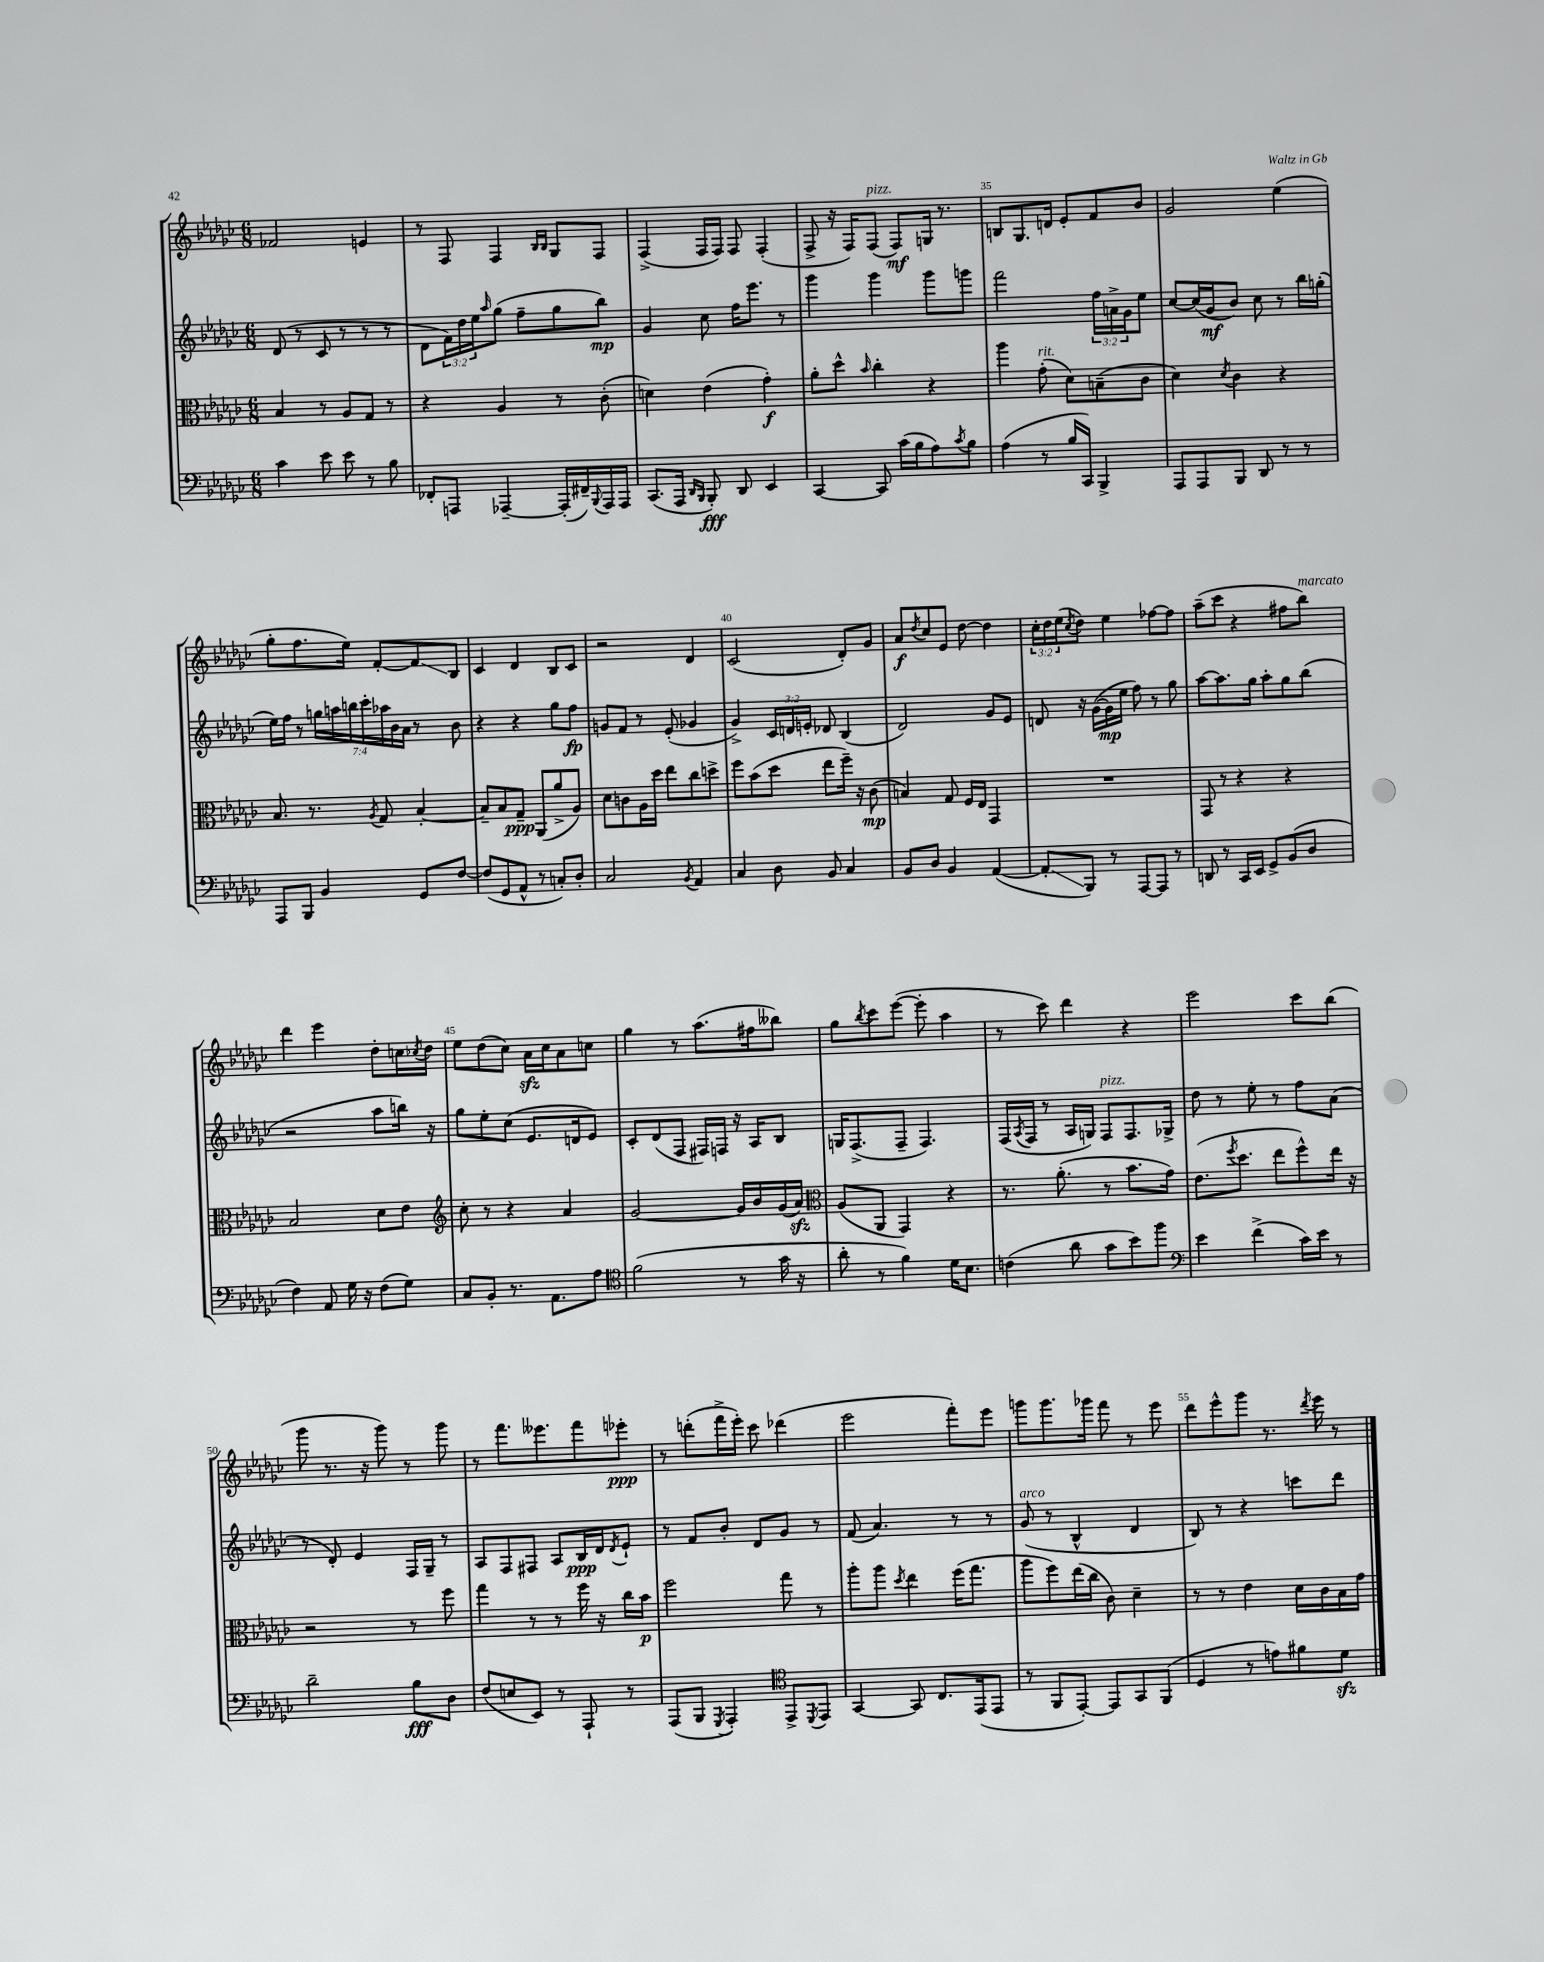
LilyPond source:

<<
\new StaffGroup <<
\new Staff = "s0" {
    \clef treble \key ges \major \numericTimeSignature \time 6/8 \override Staff.TupletNumber.text = #tuplet-number::calc-fraction-text
    fes'2 e'4 |
    r8 f8 f4 \grace { bes16 bes16 } ges8 f8 |
    f4->( f16 f16) f8 f4-.( |
    f8-> r16 f16) f8^\markup { \italic "pizz." }( f8\mf) g16 r8. |
    b8 ges8. d'16 ees'8-. f'8 bes'8 |
    ges'2 ees''4( |
    ges''8-. f''8. ees''16) f'8~-. f'8\glissando bes8 |
    ces'4 des'4 bes8 ces'8 |
    r2 des'4 |
    ces'2( des'8-.) ges'8 |
    aes'8\f \acciaccatura { des''8 } ces''8 ees'8 des''8~ des''4 |
    \tuplet 3/2 { ces''16-. des''16 ees''16( } \acciaccatura { ces''8 } des''8) ees''4 fes''8~ fes''8 |
    aes''8--( ces'''8 r4 fis''8 bes''8^\markup { \italic "marcato" }) |
    des'''4 ees'''4 des''8-. c''16 \acciaccatura { ces''8 } des''16 |
    ees''8 des''8( ces''8) aes'16\sfz ces''16 aes'8 c''8 |
    ges''4 r8 aes''8.( fis''16 beses''8) |
    ges''8 \acciaccatura { bes''8 } ces'''8 ees'''8~( ees'''8-. aes''4 |
    r8 ces'''8) des'''4 r4 |
    ees'''2 ces'''8 bes''8( |
    ges'''8 r8. r16 ges'''8) r8 ges'''8 |
    r8 f'''8. eeses'''8. f'''8 ees'''8-.\ppp |
    r8 d'''8-.( f'''16-> ees'''16-.) ces'''8 des'''4( |
    ees'''2 f'''8-.) ees'''8 |
    g'''8 g'''8. ges'''16 f'''8 r8 ees'''8 |
    des'''8 ees'''8-^ ges'''8 r8. \acciaccatura { des'''8 } ees'''16 r8 \bar "|." |
}
\new Staff = "s1" {
    \clef treble \key ges \major \numericTimeSignature \time 6/8 \override Staff.TupletNumber.text = #tuplet-number::calc-fraction-text
    des'8( r8 ces'8 r8 r8 r8 |
    des'8 \tuplet 3/2 { f'16) des''16 ees''16 } \grace { aes''16 } ges''8( f''8-- ges''8 bes''8\mp) |
    ges'4 ces''8 f''16 ees'''8. r8 |
    ges'''4 ges'''4 ges'''8 g'''8 |
    f'''2 \tuplet 3/2 { f''16 a'16-> ges'16 } ees''8 |
    ces''8~ ces''16( ges'16\mf bes'8) ces''8 r8 bes''16 g''16-.( |
    ees''16) f''16 r8 \tuplet 7/4 { g''16 a''16 b''16 ces'''16-. aes''16 bes'16 aes'16 } r8 bes'8 |
    r4 r4 ges''8 f''8\fp |
    g'8 f'8 r8 ees'8-.( ges'4 |
    ges'4->) \tuplet 3/2 { ces'16 d'16 e'16-. } des'8 bes4( |
    des'2) ges'8 ees'8 |
    d'8 r16 ges'16~( ges'16\mp ees''16 f''8) r8 ges''8 |
    aes''8~ aes''8. ges''16 aes''8-. ges''8 bes''8( |
    r2 aes''8 b''16) r16 |
    ges''8 ees''8-. ces''8( ees'8. d'16 ees'8) |
    ces'8-. des'8( f8 fis16) f16 r16 aes16 bes8 |
    g16 f8.->( f8-- f4.) |
    f16( \acciaccatura { aes8 } f16 r8 aes16 g16) f8^\markup { \italic "pizz." } f8. ges16-> |
    des''8 r8 ees''8-. r8 f''8 aes'8( |
    r8 des'8-.) ees'4 f16 ges16-- r8 |
    aes8 f8 fis8 aes8 bes16\ppp des'16 \acciaccatura { des'8 } ees'8-! |
    r8 f'8 bes'8-. des'8 ges'8 r8 |
    f'8( aes'4.) r8 r8 |
    ges'8^\markup { \italic "arco" }( r8 bes4-^ des'4 |
    bes8) r8 r4 c'''8 des'''8 \bar "|." |
}
\new Staff = "s2" {
    \clef alto \key ges \major \numericTimeSignature \time 6/8
    bes4 r8 aes8 ges8 r8 |
    r4 aes4 r8 ces'8-.( |
    d'4) ees'4( ges'4-.\f) |
    aes'8-. des''8-^ \grace { bes'16 } ces''4-. r4 |
    aes''4 ges'8-.^\markup { \italic "rit." }( des'8) b8--( ces'8 |
    des'4) \acciaccatura { des'8 } ces'4 r4 |
    bes8. r8. \acciaccatura { aes8 } ges8 bes4~-. |
    bes8-- bes8 ges8--\ppp aes,8( aes'8-> aes8) |
    des'8 c'8 aes16 des''16 ees''8 ces''8 d''8-> |
    f''8 bes'8( des''8 ees''8 f''16--) r16 ces'8\mp( |
    b4) ges8 f16 ees16 ges,4 |
    R2. |
    ges,8 r8 r4 r4 |
    bes2 des'8 ees'8 |
    \clef treble ces''8-. r8 r4 aes'4 |
    ges'2~ ges'16 bes'16 ges'16( aes'16\sfz) |
    \clef alto aes8( aes,8 ges,4) r4 |
    r8. aes'8.-.( r8 bes'8. ges'16) |
    ees'8.( \acciaccatura { f''8 } des''8. ees''8 f''8-^) ees''16 r16 |
    r2 r8 f''8 |
    ges''4 r8 r8 f''16 r16 ces''16 bes'16\p |
    f''2 ges''8 r8 |
    aes''8-. aes''8 \acciaccatura { des''8 } ees''4 f''16( ges''8. |
    aes''8 f''8) ees''16( ces''16 ces'8) des'4-- |
    r8 r8 ees'4 des'16 ces'16 bes16 ges'16 \bar "|." |
}
\new Staff = "s3" {
    \clef bass \key ges \major \numericTimeSignature \time 6/8
    ces'4 ees'8 ees'8 r8 bes8 |
    fes,8-. a,,8 aes,,4~-- aes,,16-.( fis,16--) \appoggiatura { bes,,8 } aes,,16 aes,,16 |
    ces,8.( aes,,16 \grace { des,16 bes,,16 } bes,,8-.\fff) des,8 ees,4 |
    ces,4~ ces,8 ces'16( bes16 aes8) \acciaccatura { ces'8 } bes8 |
    aes4( r8 bes16 ces,16) bes,,4-> |
    aes,,8 aes,,8 bes,,8 des,8 r8 r8 |
    aes,,8 bes,,8 bes,4 ges,8 f8~ |
    f8( ges,8 aes,8-^ r8 c8-.) des8-. |
    ces2 \acciaccatura { bes,8 } aes,4 |
    ces4 des8 bes,8 ces4 |
    bes,8 des8 bes,4 aes,4~( |
    aes,8-.\glissando bes,,8) r8 aes,,8~ aes,,8 r8 |
    d,8 r8 ces,16 ees,16 ges,8-> bes,8( des8 |
    f4) aes,8 ges16 r16 f8( ges8) |
    ces8 bes,8-. r8. aes,8. aes8 |
    \clef tenor f'2( r8 ges'16 r16 |
    aes'8-. r8 f'4) des'16 bes8. |
    c'4( aes'8 ges'8 bes'8) f''8 |
    \clef bass ees'4 f'4->( ces'16) ees'16 r8 |
    des'2-- bes8\fff des8 |
    f8( e8 ees,8) r8 aes,,8-! r8 |
    aes,,8( bes,,8 \acciaccatura { ges,,8 } aes,,4-.) \clef tenor ees,8-> \acciaccatura { des,8 } ees,8 |
    ges,4~ ges,8 ces8. ees,16( ees,8 |
    r8 f,8 ees,8~-.) ees,8 ges,8 f,8( |
    des4 r8 e'8) fis'8 des'8\sfz \bar "|." |
}
>>
>>
\layout { \context { \Score currentBarNumber = #31 \override BarNumber.break-visibility = ##(#f #t #t) barNumberVisibility = #(every-nth-bar-number-visible 5) } }
